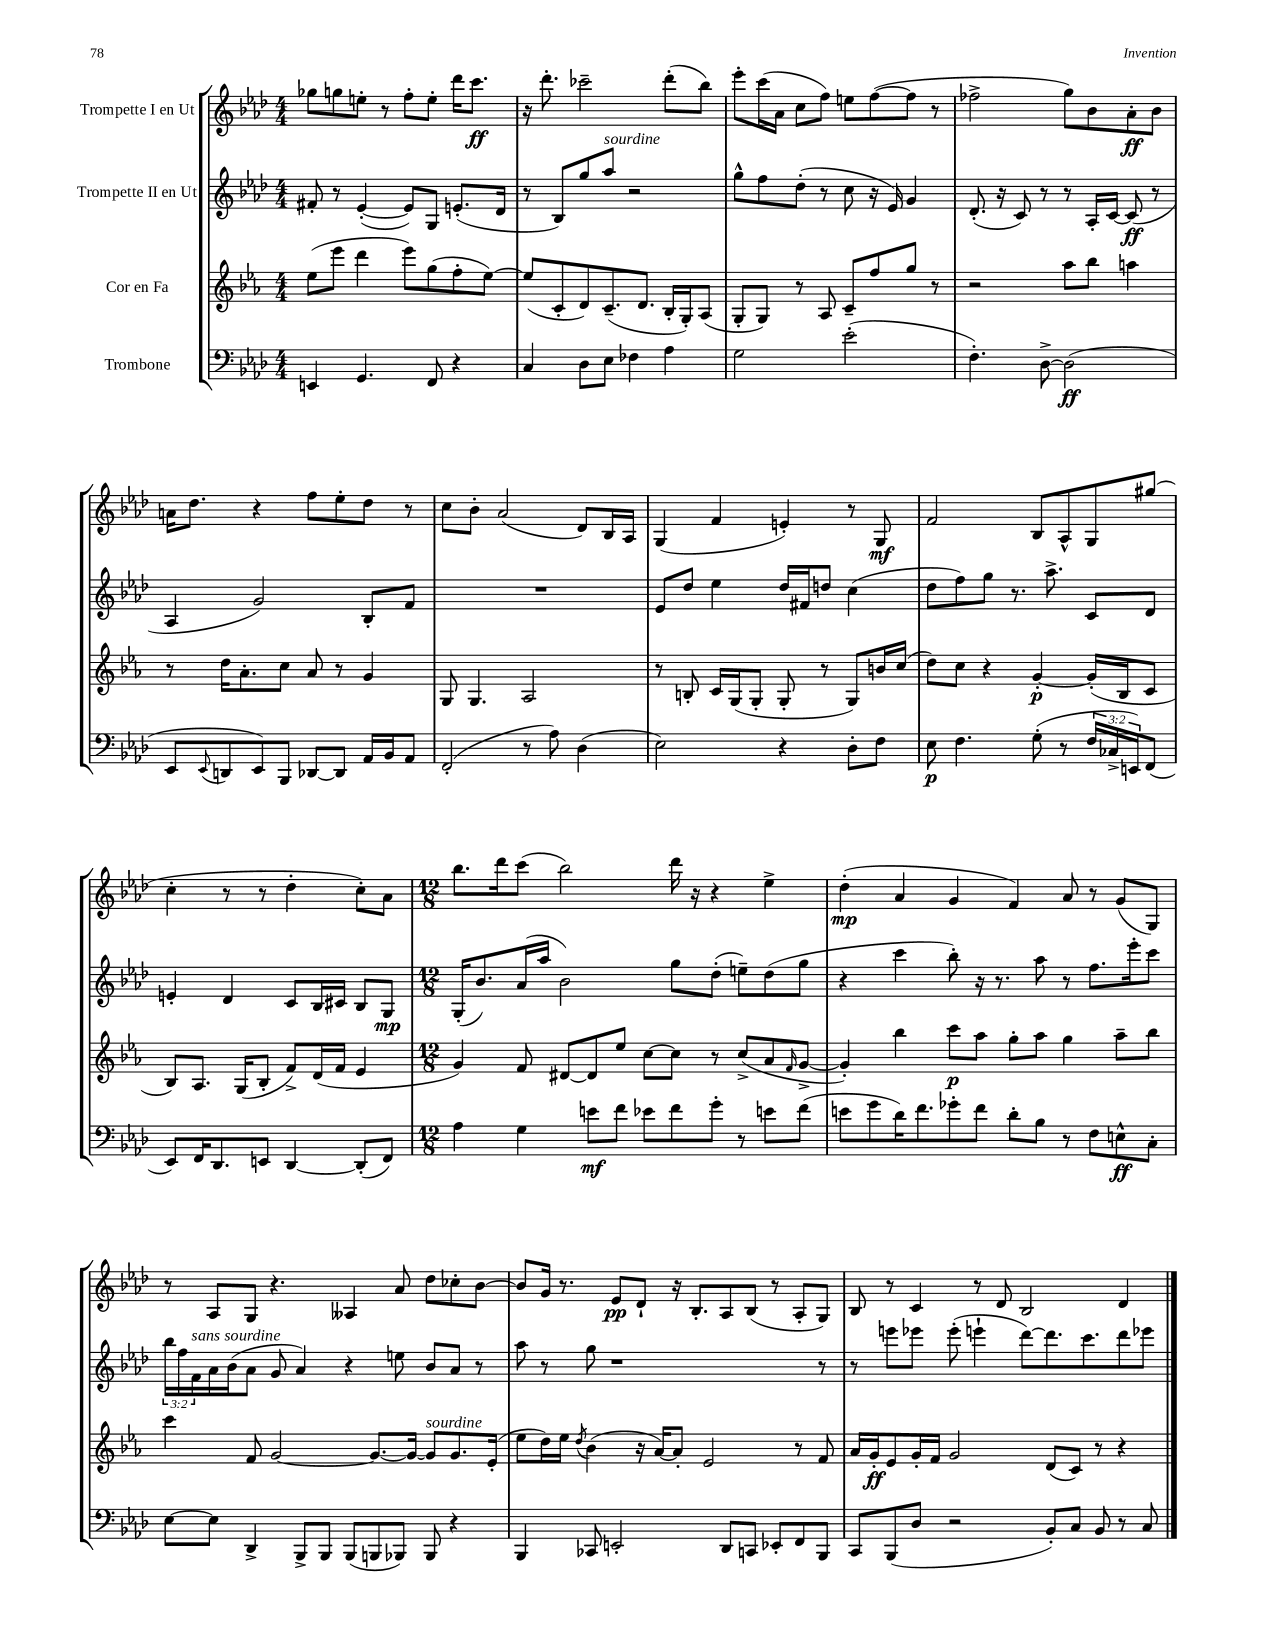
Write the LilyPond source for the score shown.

<<
\new StaffGroup <<
\new Staff = "s0" \with { instrumentName = "Trompette I en Ut" } {
    \clef treble \key aes \major \numericTimeSignature \time 4/4
    ges''8 g''8 e''8-. r8 f''8-. e''8-. des'''16 c'''8.\ff |
    r16 des'''8.-. ces'''2-- des'''8-.( bes''8) |
    ees'''8-. c'''16( aes'16 c''8 f''8) e''8 f''8~( f''8 r8 |
    fes''2-> g''8) bes'8 aes'8-.\ff bes'8 |
    a'16 des''8. r4 f''8 ees''8-. des''8 r8 |
    c''8 bes'8-. aes'2( des'8) bes16 aes16 |
    g4( f'4 e'4-.) r8 g8\mf |
    f'2 bes8 aes8-^ g8 gis''8( |
    c''4-. r8 r8 des''4-. c''8-.) aes'8 |
    \numericTimeSignature \time 12/8 bes''8. des'''16 c'''8( bes''2) des'''16 r16 r4 ees''4-> |
    des''4-.\mp( aes'4 g'4 f'4) aes'8 r8 g'8( g8) |
    r8 aes8 g8 r4. aeses4 aes'8 des''8 ces''8-. bes'8~ |
    bes'8 g'16 r8. ees'8\pp des'8-! r16 bes8.-. aes8 bes8( r8 aes8-. g8) |
    bes8 r8 c'4 r8 des'8 bes2 des'4 \bar "|." |
}
\new Staff = "s1" \with { instrumentName = "Trompette II en Ut" } {
    \clef treble \key aes \major \numericTimeSignature \time 4/4 \override Staff.TupletNumber.text = #tuplet-number::calc-fraction-text
    fis'8-. r8 ees'4~-.( ees'8) g8 e'8.-.( des'16 |
    r8 bes8) g''8 aes''8^\markup { \italic "sourdine" } r2 |
    g''8-^ f''8 des''8-.( r8 c''8 r16 ees'16) g'4 |
    des'8.-.( r16 c'8) r8 r8 aes16-. c'16~ c'8\ff( r8 |
    aes4 g'2) bes8-. f'8 |
    R1 |
    ees'8 des''8 ees''4 des''16 fis'16 d''8 c''4( |
    des''8 f''8) g''8 r8. aes''8.-> c'8 des'8 |
    e'4-. des'4 c'8 bes16 cis'16 bes8 g8\mp |
    \numericTimeSignature \time 12/8 g16-.( bes'8.) aes'16( aes''16 bes'2) g''8 des''8-.( e''8--) des''8( g''8 |
    r4 c'''4 bes''8-.) r16 r8. aes''8 r8 f''8. ees'''16-. c'''8 |
    \tuplet 3/2 { bes''16 f''16 f'16^\markup { \italic "sans sourdine" } } aes'16 bes'16( aes'8 g'8 aes'4) r4 e''8 bes'8 aes'8 r8 |
    aes''8 r8 g''8 r1 r8 |
    r8 e'''8 ees'''8 ees'''8-.( e'''4-! des'''8~) des'''8. c'''8. des'''8 ees'''8 \bar "|." |
}
\new Staff = "s2" \with { instrumentName = "Cor en Fa" } {
    \clef treble \key ees \major \numericTimeSignature \time 4/4
    ees''8( ees'''8 d'''4 ees'''8) g''8( f''8-. ees''8~) |
    ees''8( c'8-. d'8) c'8.--( d'8. bes16-. g16-.) aes8( |
    g8-. g8) r8 aes8 c'8-- f''8 g''8 r8 |
    r2 aes''8 bes''8 a''4 |
    r8 d''16 aes'8.-. c''8 aes'8 r8 g'4 |
    g8 g4. aes2 |
    r8 b8-. c'16 g16( g8-. g8-. r8 g8) b'16 c''16( |
    d''8) c''8 r4 g'4~-.\p g'16-.( bes16 c'8 |
    bes8) aes8. g16( bes8-. f'8->) d'16( f'16 ees'4 |
    \numericTimeSignature \time 12/8 g'4) f'8 dis'8~ dis'8 ees''8 c''8~ c''8 r8 c''8->( aes'8 \grace { f'16 } g'8~-> |
    g'4-.) bes''4 c'''8\p aes''8 g''8-. aes''8 g''4 aes''8-- bes''8 |
    c'''4 f'8 g'2~ g'8.~ g'16~ g'8^\markup { \italic "sourdine" } g'8. ees'16-.( |
    ees''8 d''16) ees''16 \acciaccatura { d''8 } bes'4( r16 aes'16~) aes'8-. ees'2 r8 f'8 |
    aes'16 g'16-.\ff ees'8 g'16-. f'16 g'2 d'8( c'8) r8 r4 \bar "|." |
}
\new Staff = "s3" \with { instrumentName = "Trombone" } {
    \clef bass \key aes \major \numericTimeSignature \time 4/4 \override Staff.TupletNumber.text = #tuplet-number::calc-fraction-text
    e,4 g,4. f,8 r4 |
    c4 des8 ees8 fes4 aes4 |
    g2 ees'2-.( |
    f4.-.) des8~-> des2\ff( |
    ees,8 \appoggiatura { ees,8 } d,8 ees,8) bes,,8 des,8~ des,8 aes,16 bes,16 aes,8 |
    f,2-.( r8 aes8) des4( |
    ees2) r4 des8-. f8 |
    ees8\p f4. g8-.( r8 \tuplet 3/2 { f16 ces16-> e,16) } f,8( |
    ees,8) f,16 des,8. e,8 des,4~ des,8-.( f,8) |
    \numericTimeSignature \time 12/8 aes4 g4 e'8\mf f'8 ees'8 f'8 g'8-. r8 e'8 f'8( |
    e'8 g'8 des'16) f'8. ges'8-. f'8 des'8-. bes8 r8 f8 e8-^\ff c8-. |
    ees8~ ees8 des,4-> bes,,8-> bes,,8 bes,,8( b,,8 bes,,8) bes,,8 r4 |
    bes,,4 ces,8 e,2-. des,8 c,8 ees,8-. f,8 bes,,8 |
    c,8 bes,,8( des8 r2 bes,8-.) c8 bes,8 r8 c8 \bar "|." |
}
>>
>>
\layout { \context { \Score \remove "Bar_number_engraver" } }
